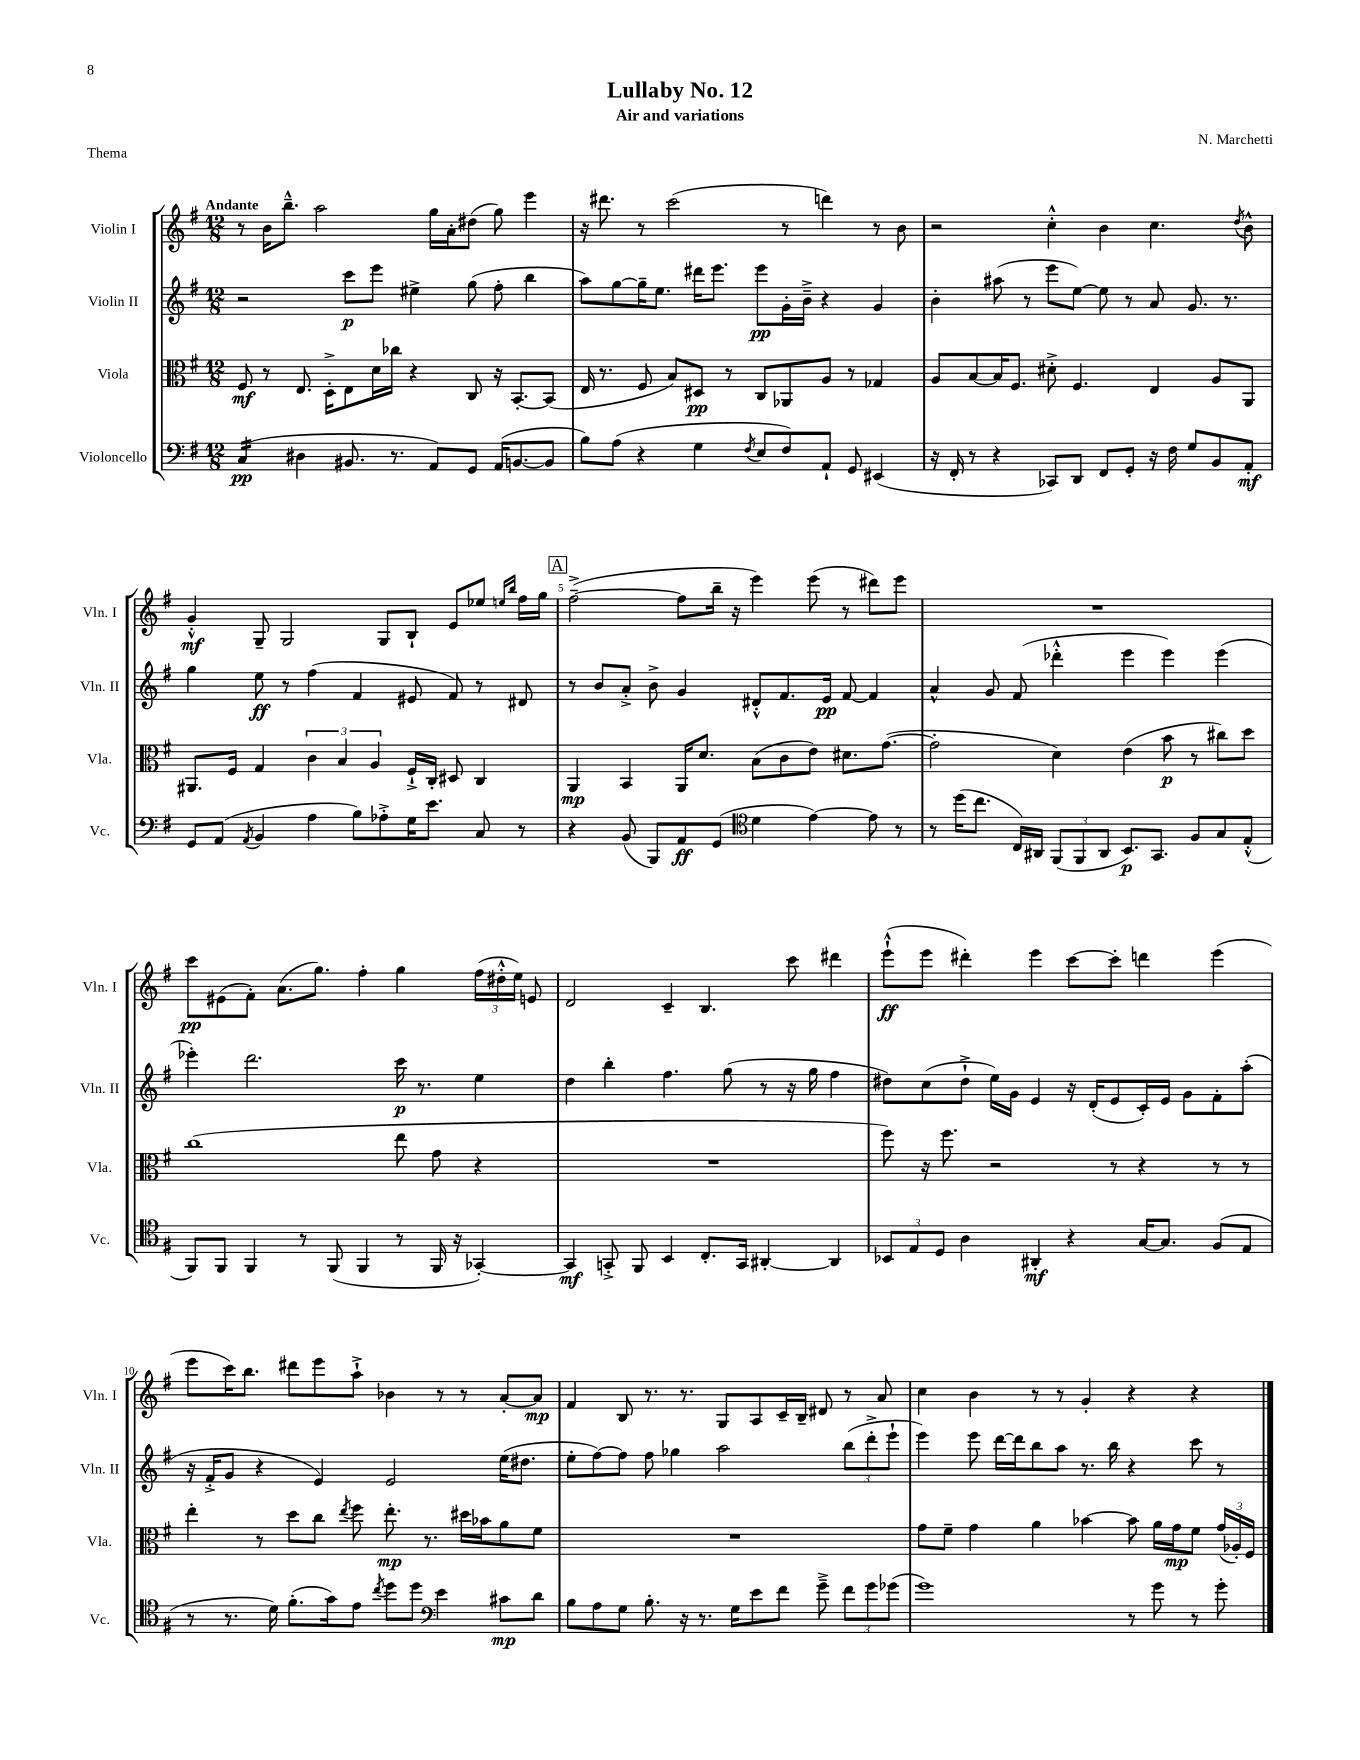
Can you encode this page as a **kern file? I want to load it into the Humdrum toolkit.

**kern	**kern	**kern	**kern
*staff4	*staff3	*staff2	*staff1
*clefF4	*clefC3	*clefG2	*clefG2
*k[f#]	*k[f#]	*k[f#]	*k[f#]
*M12/8	*M12/8	*M12/8	*M12/8
(4C	8F#	2r	8r
.	8r	.	16b
.	.	.	8.bb~^^
4D#	8.E	.	.
.	.	.	2aa
.	16D'^	.	.
8.BB#	8E	8ccc	.
.	16d	8eee	.
8.r	16cc-	.	.
.	4r	4ee#^	.
8AA)	.	.	16gg
.	.	.	16a'
8GG	8C	(8gg	(8dd#
(16AA	16r	8ff#'	8gg)
[8.BB	[8.BB'	.	.
.	.	4bb	4eee
8BB]	(8BB]	.	.
=	=	=	=
8B)	16E	8aa)	16r
.	8.r	.	8.ddd#
(8A	.	[8gg	.
4r	8F#	16gg~]	8r
.	.	8.ee	.
.	8B)	.	(2ccc
4G	8D#	16ddd#	.
.	.	8.eee	.
.	8r	.	.
8qF#	.	.	.
8E	8C	8eee	.
8F#)	8AA-	16g'	8r
.	.	16b~^	.
8AA`	8A	4r	4ddd)
8GG	8r	.	.
(4EE#	4G-	4g	8r
.	.	.	8b
=	=	=	=
16r	8A	4b'	2r
16FF#'	.	.	.
8r	[8B	.	.
4r	16B]	(8aa#	.
.	8.F#	.	.
.	.	8r	.
8CC-)	8d#'^	8eee	4cc'^^
8DD	4.F#	[8ee)	.
8FF#	.	8ee]	4b
8GG'	.	8r	.
16r	4E	8a	4.cc
16F#	.	.	.
8G	.	8.g	.
8BB	8A	.	.
.	.	8.r	.
.	.	.	8qdd
8AA'	8AA	.	8b^^
=	=	=	=
8GG	8.AA#	4gg	4g'^^
(8AA	.	.	.
.	16F#	.	.
8qAA	.	.	.
4BB	4G	8ee	8G~
.	.	8r	2G
4A	6c	(4ff#	.
.	6B	.	.
8B)	.	4f#	.
.	6A	.	.
8A-'^	.	.	8G
16G	16F#`^	8e#	8B`
8.e	16C'	.	.
.	8D#	8f#)	8e
8C	4C	8r	8ee-
.	.	.	16qqee
.	.	.	16qqbb
8r	.	8d#	16ff#
.	.	.	16gg
=	=	=	=
4r	4AA	8r	([2ff#~^
.	.	8b	.
(8BB	4BB	8a'^	.
8BBB)	.	8b^	.
8AA	16AA	4g	8ff#]
.	8.d	.	.
(8GG	.	.	16bb~
.	.	.	16r
*clefC4	*	*	*
4d	(8B	8d#'^^	4eee)
.	8c	8.f#	.
[4e)	8e)	.	(8eee
.	.	16e	.
.	8.d#	[8f#	8r
8e]	.	4f#]	8ddd#)
.	([8.g	.	.
8r	.	.	8eee
=	=	=	=
8r	2g']	4a^^	1.r
(16dd	.	.	.
8.cc	.	.	.
.	.	8g	.
16C)	.	(8f#	.
16AA#	.	.	.
(12FF#	4d)	4ddd-'^^	.
12FF#	.	.	.
12AA#	.	.	.
8.BB)	(4e	4eee	.
8.GG	.	.	.
.	8b	4eee)	.
8F#	8r	.	.
8G	8cc#)	(4eee	.
(8E'^^	8dd	.	.
=	=	=	=
8FF#)	(1cc	4eee-')	8ccc
8FF#	.	.	(8e#
4FF#	.	2.ddd	8f#')
.	.	.	(8.a
8r	.	.	.
.	.	.	8.gg)
(8FF#	.	.	.
4FF#	.	.	4ff#'
8r	8ee	16ccc	4gg
.	.	8.r	.
16FF#	8g	.	.
16r	.	.	.
[4GG-')	4r	4ee	(24ff#
.	.	.	24dd#'^^
.	.	.	24ee)
.	.	.	8e
=	=	=	=
4GG-]	1.r	4dd	2d
8GG'^	.	4bb'	.
8FF#	.	.	.
4BB	.	4.ff#	4c~
8.C'	.	.	4.B
.	.	(8gg	.
16GG	.	.	.
[4AA#'	.	8r	.
.	.	16r	8ccc
.	.	16gg	.
4AA#]	.	4ff#	4ddd#
=	=	=	=
12BB-	8ff#)	8dd#)	(8eee`^^
12E	.	.	.
.	16r	(8cc	8eee
12D	.	.	.
.	8.ff#	.	.
4A	.	8dd#`^	4ddd#')
.	2r	16ee)	.
.	.	16g	.
4AA#'	.	4e	4eee
4r	.	16r	[8ccc
.	.	(16d'	.
.	8r	8e	8ccc']
[16G	4r	16c')	4ddd
8.G]	.	16e	.
.	.	8g	.
(8F#	8r	8f#'	(4eee
8E	8r	(8aa'	.
=	=	=	=
8r	4ee'	16r	8eee
.	.	16f#'^	.
8.r	.	8g	16ccc)
.	.	.	8.bb
.	8r	4r	.
16d)	.	.	.
(8.f#'	8dd	.	8ddd#
.	8cc	4e)	8eee
16g)	.	.	.
.	8qee	.	.
8e	8ff#	.	8aa`^
8qcc	.	.	.
8dd	8.ee'	2e	4b-
8dd	.	.	.
.	8.r	.	.
*clefF4	*	*	*
4e	.	.	8r
.	16dd#	.	8r
.	16b-	.	.
8c#	8a	(16ee	[8a'
.	.	8.dd#	.
8d	8f#	.	8a]
=	=	=	=
8B	1.r	8ee'	4f#
8A	.	[8ff#)	.
8G	.	8ff#]	8B
8.B'	.	8ff#	8.r
.	.	4gg-	.
16r	.	.	8.r
8.r	.	.	.
.	.	2aa	8G
16G	.	.	.
8e	.	.	8A
8f#	.	.	16c~
.	.	.	16B~
8g~^	.	.	8d#
12f#	.	(12bb	8r
12g	.	12ddd'^	.
.	.	.	8a
(12g-	.	12eee`	.
=	=	=	=
1g)	8g	4eee)	4cc
.	8f#~	.	.
.	4g	8eee	4b
.	.	[16ddd	.
.	.	16ddd]	.
.	4a	8bb	8r
.	.	8aa	8r
.	[4b-	8.r	4g'
.	.	16bb	.
8r	8b-]	4r	4r
8g	16a	.	.
.	16g	.	.
8r	8f#	8ccc	4r
8g'	(24g	8r	.
.	24A-')	.	.
.	24F#	.	.
==	==	==	==
*-	*-	*-	*-
